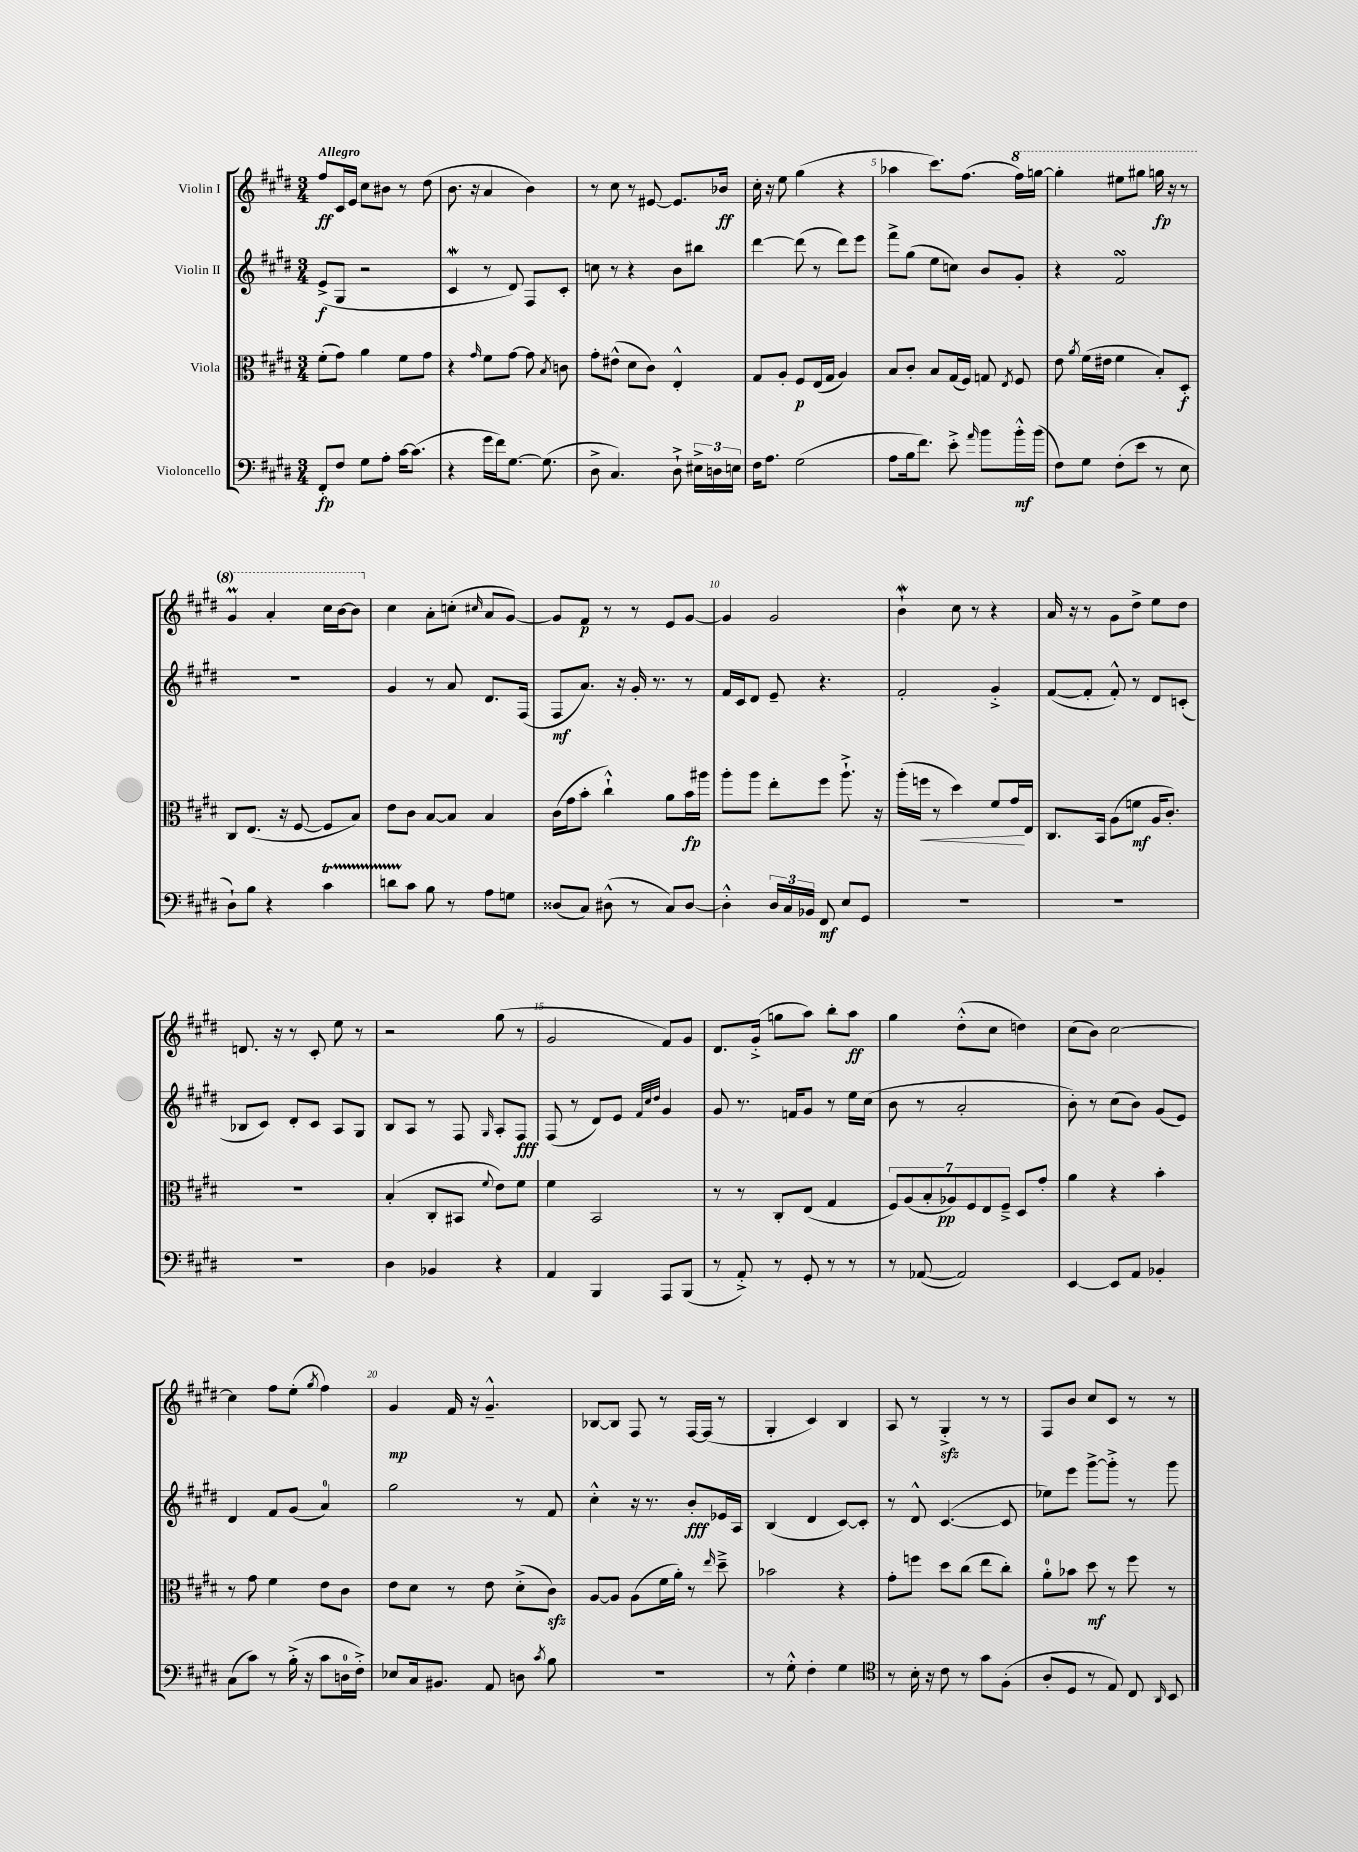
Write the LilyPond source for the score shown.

<<
\new StaffGroup <<
\new Staff = "s0" \with { instrumentName = "Violin I" } {
    \clef treble \key e \major \numericTimeSignature \time 3/4 \tempo "Allegro"
    \autoBeamOff fis''8[\ff cis'16 e'16] cis''8[ bis'8] r8 dis''8( |
    b'8. r16 a'4 b'4) |
    r8 cis''8 r8 eis'8~ eis'8.[ bes'16]\ff |
    cis''16-. r16 e''8 gis''4( r4 |
    aes''4 cis'''8.[) fis''8.]( \ottava #1 fis'''16[) g'''16]~ |
    g'''4-. eis'''8[ gis'''8] g'''16\fp r16 r8 |
    gis''4\prall a''4-. cis'''16[ b''16~ b''8] \ottava #0 |
    cis''4 a'8[-. c''8]-.( \grace { cis''16 } a'8[ gis'8]~) |
    gis'8[ fis'8]\p r8 r8 e'8[ gis'8]~ |
    gis'4 gis'2 |
    b'4-!\mordent cis''8 r8 r4 |
    a'16 r16 r8 gis'8[ dis''8]-> e''8[ dis''8] |
    d'8. r16 r8 cis'8-. e''8 r8 |
    r2 gis''8( r8 |
    gis'2 fis'8[) gis'8] |
    dis'8.[ gis'16]-.->( g''8[ a''8]) b''8[-. a''8]\ff |
    gis''4 dis''8[-.-^( cis''8] d''4) |
    cis''8[( b'8]) cis''2~ |
    cis''4 fis''8[ e''8]-.( \acciaccatura { gis''8 } fis''4) |
    gis'4\mp fis'16 r16 gis'4.---^ |
    bes8[~ bes8] fis8 r8 fis16[~ fis16]( r8 |
    gis4-. cis'4) b4 |
    a8 r8 gis4-.->\sfz r8 r8 |
    fis8[ b'8] cis''8[ cis'8] r8 r8 \bar "|." |
}
\new Staff = "s1" \with { instrumentName = "Violin II" } {
    \clef treble \key e \major \numericTimeSignature \time 3/4
    \autoBeamOff e'8[->\f( gis8] r2 |
    cis'4\mordent r8 dis'8) fis8[ cis'8]-. |
    c''8 r8 r4 b'8[ bis''8] |
    dis'''4~ dis'''8( r8 dis'''8[) e'''8] |
    fis'''8[-> gis''8]( e''8[ c''8]) b'8[ gis'8]-. |
    r4 fis'2\turn |
    R2. |
    gis'4 r8 a'8 dis'8.[ fis16]( |
    fis8[\mf a'8.]) r16 gis'16-. r8. r8 |
    fis'16[ cis'16 dis'8] e'8-- r4. |
    fis'2-. gis'4-.-> |
    fis'8[~( fis'8]-. fis'8-.-^) r8 dis'8[ c'8]-.( |
    bes8[ cis'8]) dis'8[-. cis'8] a8[ gis8] |
    b8[ a8] r8 fis8 \grace { gis16 } a8[-. fis8]\fff |
    fis8( r8 dis'8[) e'8] \grace { fis'32[ cis''32 dis''32] } gis'4 |
    gis'8 r8. f'16[ gis'8] r8 e''16[ cis''16]( |
    b'8 r8 a'2-. |
    b'8-.) r8 cis''8[( b'8]) gis'8[( e'8]) |
    dis'4 fis'8[ gis'8]( a'4-0) |
    gis''2 r8 fis'8 |
    cis''4-.-^ r16 r8. b'8[-.\fff ees'16 a16] |
    b4( dis'4 cis'8[~) cis'8]-. |
    r8 dis'8-^ cis'4.~( cis'8 |
    ees''8[) e'''8] gis'''8[~-> gis'''8]-.-> r8 gis'''8 \bar "|." |
}
\new Staff = "s2" \with { instrumentName = "Viola" } {
    \clef alto \key e \major \numericTimeSignature \time 3/4
    \autoBeamOff fis'8[-.( gis'8]) a'4 fis'8[ gis'8] |
    r4 \grace { gis'16 } fis'8[ gis'8]~ gis'8 \acciaccatura { b8 } c'8 |
    gis'8[-. eis'8]-^( dis'8[ cis'8]) e4-.-^ |
    gis8[ a8]-. fis8[\p e16( gis16] a4) |
    b8[ cis'8]-. b8[ gis16( fis16]) g8 \acciaccatura { e8 } fis8 |
    e'8 \acciaccatura { a'8 } fis'16[( eis'16] fis'4 b8[-.) dis8]-.\f |
    cis8[ e8.]( r16 fis8~ fis8[ b8]) |
    e'8[ cis'8] b8[~ b8] b4 |
    cis'16[( gis'16 b'8]-. cis''4-!-^) a'8[ b'16\fp ais''16] |
    a''8[-. a''8] e''8[-. fis''8] a''8.-!-> r16 |
    a''16[-.( f''16]\< r8 dis''4) fis'8[ gis'16\! e16] |
    cis8.[ b,16] a8[( f'8]\mf a16[ cis'8.]-.) |
    R2. |
    b4-.( cis8[-. bis,8] \appoggiatura { fis'8 } e'8[) fis'8] |
    fis'4 b,2 |
    r8 r8 cis8[-. e8]( gis4 |
    \tuplet 7/4 { fis8[) a8( b8-. aes8\pp) fis8 e8 fis8]---> } dis8[ gis'8]-. |
    a'4 r4 b'4-. |
    r8 gis'8 fis'4 e'8[ cis'8] |
    e'8[ dis'8] r8 e'8 dis'8[-.->( cis'8]\sfz) |
    a8[~ a8] a8[( fis'16 a'16]-.) r8 \grace { e''16 } dis''8---> |
    bes'2 r4 |
    gis'8[-. f''8] dis''8[ cis''8]( e''8[ cis''8]-.) |
    a'8[-0-. bes'8] dis''8\mf r8 fis''8 r8 \bar "|." |
}
\new Staff = "s3" \with { instrumentName = "Violoncello" } {
    \clef bass \key e \major \numericTimeSignature \time 3/4
    \autoBeamOff fis,8[-.\fp fis8] gis8[ a8]-. cis'16[~ cis'8.]( |
    r4 gis'16[ fis'16) gis8.]~ gis8.( |
    dis8-> cis4.) dis8-!-> \tuplet 3/2 { eis16[-> d16 e16] } |
    fis16[ a8.] gis2( |
    a8[ b16 fis'8.]) e'8-.-> \grace { a'16 } b'8[ b'16-.-^\mf b'16]( |
    fis8[) gis8] fis8[-.( e'8] r8 e8 |
    dis8[-!) b8] r4 cis'4\startTrillSpan |
    d'8[ cis'8]\stopTrillSpan b8 r8 a8[ g8] |
    disis8[( cis8]) dis8-^( r8 cis8[) dis8]~ |
    dis4-.-^ \tuplet 3/2 { dis16[ cis16 bes,16] } fis,8\mf e8[ gis,8] |
    R2. |
    R2. |
    R2. |
    dis4 bes,4 r4 |
    a,4 b,,4 a,,8[ b,,8]( |
    r8 a,8-.->) r8 gis,8-. r8 r8 |
    r8 aes,8~( aes,2) |
    e,4~ e,8[ a,8] bes,4-. |
    cis8[( cis'8]) r8 b16-.->( r16 cis'8[ d16-0 fis16]-.->) |
    ees8[ cis16 bis,8.] a,8 d8 \acciaccatura { cis'8 } b8 |
    R2. |
    r8 gis8-.-^ fis4-. gis4 |
    \clef tenor r8 b16-. r16 cis'8 r8 gis'8[ fis8]-.( |
    a8[-. dis8] r8 e8) cis8 \grace { a,16 } b,8 \bar "|." |
}
>>
>>
\layout { \context { \Score \override BarNumber.break-visibility = ##(#f #t #t) barNumberVisibility = #(every-nth-bar-number-visible 5) } }
